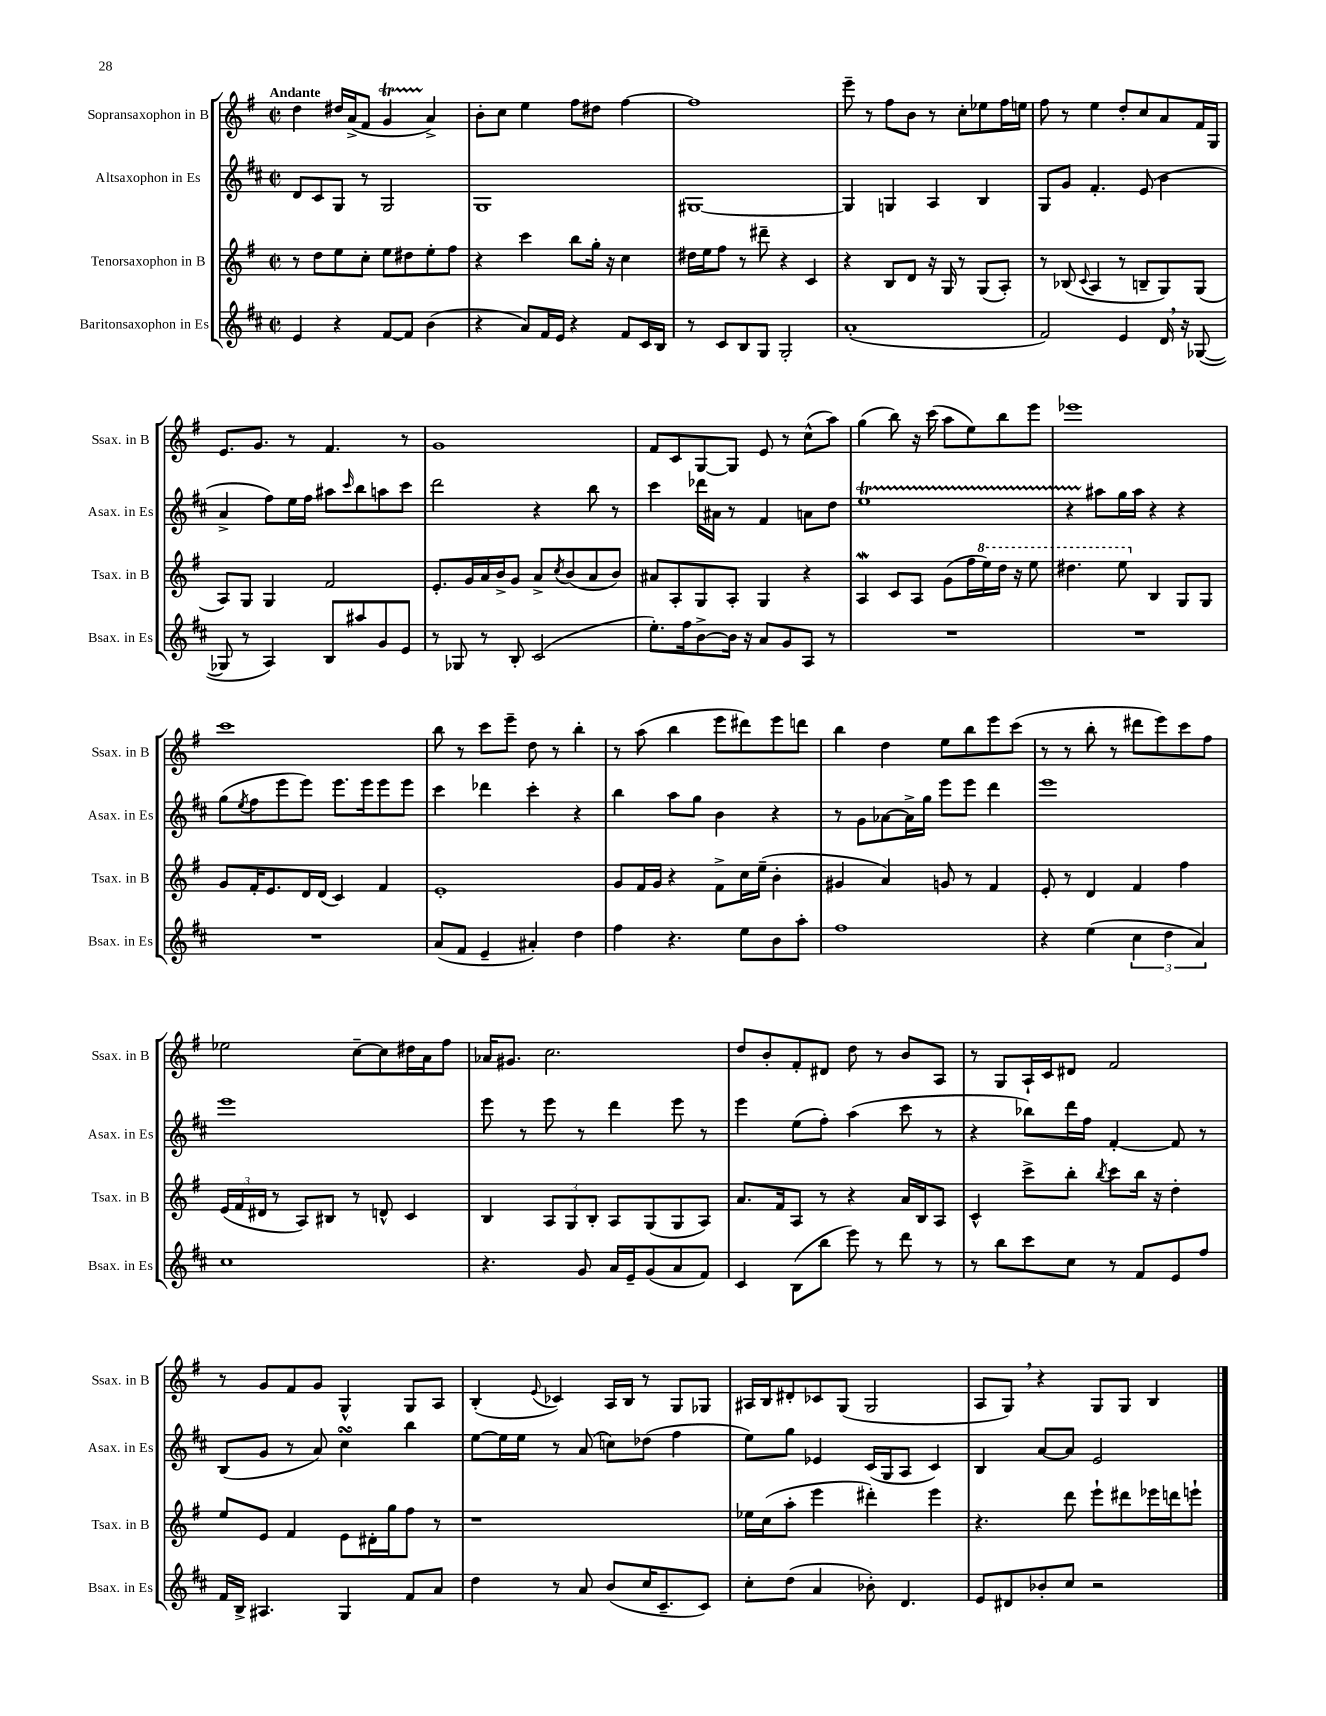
<<
\new StaffGroup <<
\new Staff = "s0" \with { instrumentName = "Sopransaxophon in B" shortInstrumentName = "Ssax. in B" } {
    \clef treble \key g \major \defaultTimeSignature \time 2/2 \tempo "Andante"
    d''4 dis''16 a'16->( fis'8 g'4\startTrillSpan a'4->\stopTrillSpan) |
    b'8-. c''8 e''4 fis''8 dis''8 fis''4~ |
    fis''1 |
    e'''8-- r8 fis''8 b'8 r8 c''8-. ees''8 fis''16 e''16 |
    fis''8 r8 e''4 d''8-. c''8 a'8 fis'16 g16 |
    e'8. g'8. r8 fis'4. r8 |
    g'1 |
    fis'8 c'8 g8~ g8 e'8 r8 c''8-^( a''8) |
    g''4( b''8) r16 c'''16( a''8 e''8) b''8 e'''8 |
    ees'''1 |
    c'''1 |
    b''8 r8 c'''8 e'''8-- d''8 r8 b''4-. |
    r8 a''8( b''4 e'''8 dis'''8) e'''8 d'''8 |
    b''4 d''4 e''8 b''8 e'''8 c'''8( |
    r8 r8 b''8-. r8 dis'''8 e'''8) c'''8 fis''8 |
    ees''2 c''8~-- c''8 dis''16 a'16 fis''8 |
    aes'16 gis'8. c''2. |
    d''8 b'8-. fis'8-. dis'8 d''8 r8 b'8 a8 |
    r8 g8 a16-! c'16 dis'8 fis'2 |
    r8 g'8 fis'8 g'8 g4-^ g8 a8 |
    b4-.( \appoggiatura { e'8 } ces'4) a16 b16 r8 g8 ges8 |
    ais16 b16 dis'8-. ces'8 g8( g2 |
    a8 g8) \breathe r4 g8 g8 b4 \bar "|." |
}
\new Staff = "s1" \with { instrumentName = "Altsaxophon in Es" shortInstrumentName = "Asax. in Es" } {
    \clef treble \key d \major \defaultTimeSignature \time 2/2
    d'8 cis'8 g8 r8 g2 |
    g1 |
    gis1~ |
    gis4 g4 a4 b4 |
    g8 g'8 fis'4.-. e'8( b'4 |
    a'4-> fis''8) e''16 fis''16 ais''8 \grace { cis'''16 } b''8 a''8 cis'''8 |
    d'''2 r4 b''8 r8 |
    cis'''4 des'''16 ais'16 r8 fis'4 a'8 d''8 |
    e''1\startTrillSpan |
    r4 ais''8\stopTrillSpan g''16 ais''16 r4 r4 |
    g''8( \acciaccatura { e''8 } fis''8 e'''8 e'''8) e'''8. e'''16 e'''8 e'''8 |
    cis'''4 des'''4 cis'''4-. r4 |
    b''4 a''8 g''8 b'4 r4 |
    r8 g'8 aes'8~ aes'16-> g''16 e'''8 e'''8 d'''4 |
    e'''1 |
    e'''1 |
    e'''8 r8 e'''8 r8 d'''4 e'''8 r8 |
    e'''4 e''8( fis''8-.) a''4( cis'''8 r8 |
    r4 bes''8) d'''16 fis''16 fis'4~-. fis'8 r8 |
    b8( g'8 r8 a'8) cis''4\turn b''4 |
    e''8~ e''16 e''16 r8 a'8( c''8) des''8( fis''4 |
    e''8) g''8 ees'4 cis'16( g16 a8 cis'4) |
    b4 a'8~ a'8 e'2 \bar "|." |
}
\new Staff = "s2" \with { instrumentName = "Tenorsaxophon in B" shortInstrumentName = "Tsax. in B" } {
    \clef treble \key g \major \defaultTimeSignature \time 2/2
    r8 d''8 e''8 c''8-. e''8 dis''8 e''8-. fis''8 |
    r4 c'''4 b''8 g''16-. r16 c''4 |
    dis''16 e''16 fis''8 r8 dis'''8-- r4 c'4 |
    r4 b8 d'8 r16 g16 r8 g8( a8-.) |
    r8 bes8( \appoggiatura { c'8 } a4 r8 b8-- g8) g8( |
    a8) g8 g4 fis'2 |
    e'8.-. g'16 a'16 b'16-> g'8 a'8-> \acciaccatura { c''8 } b'8( a'8 b'8) |
    ais'8 a8-. g8 a8-. g4 r4 |
    a4\mordent c'8 a8 g'8( fis''16 \ottava #1 e'''16) d'''16 r16 e'''8 |
    dis'''4. e'''8 \ottava #0 b4 g8 g8 |
    g'8 fis'16-. e'8. d'16 d'16( c'4) fis'4 |
    e'1-. |
    g'8 fis'16 g'16 r4 fis'8-> c''16 e''16--( b'4-. |
    gis'4 a'4) g'8 r8 fis'4 |
    e'8-. r8 d'4 fis'4 fis''4 |
    \tuplet 3/2 { e'16( fis'16 dis'16 } r8 a8) bis8 r8 d'8-^ c'4 |
    b4 \tuplet 3/2 { a8 g8 b8-. } a8 g8( g8 a8) |
    a'8. fis'16 a8 r8 r4 a'16 b16 a8 |
    c'4-^ c'''8-> b''8-. \acciaccatura { b''8 } c'''8 b''16 r16 d''4-. |
    e''8 e'8 fis'4 e'8 dis'16-. g''16 fis''8 r8 |
    r1 |
    ees''16 c''16( a''8-. e'''4 dis'''4-.) e'''4 |
    r4. d'''8 e'''8-! dis'''8 ees'''16 d'''16 e'''8-! \bar "|." |
}
\new Staff = "s3" \with { instrumentName = "Baritonsaxophon in Es" shortInstrumentName = "Bsax. in Es" } {
    \clef treble \key d \major \defaultTimeSignature \time 2/2
    e'4 r4 fis'8~ fis'8 b'4( |
    r4 a'8) fis'16 e'16 r4 fis'8 cis'16 b16 |
    r8 cis'8 b8 g8 g2-. |
    a'1-.( |
    fis'2) e'4 d'16 \breathe r16 ges8~( |
    ges8 r8 a4) b8 ais''8 g'8 e'8 |
    r8 ges8 r8 b8-. cis'2( |
    e''8.-.) fis''16 b'8~-> b'16 r16 a'8 g'8 a8 r8 |
    R1 |
    R1 |
    R1 |
    a'8( fis'8 e'4-- ais'4-.) d''4 |
    fis''4 r4. e''8 b'8 a''8-. |
    fis''1 |
    r4 e''4( \tuplet 3/2 { cis''4 d''4 a'4) } |
    cis''1 |
    r4. g'8 a'16 e'16-- g'8( a'8 fis'8) |
    cis'4 b8( b''8 e'''8) r8 d'''8 r8 |
    r8 b''8 cis'''8 cis''8 r8 fis'8 e'8 fis''8 |
    fis'16 b16-> ais4. g4 fis'8 a'8 |
    d''4 r8 a'8 b'8( cis''16 cis'8.-- cis'8) |
    cis''8-. d''8( a'4 bes'8-.) d'4. |
    e'8 dis'8 bes'8-. cis''8 r2 \bar "|." |
}
>>
>>
\layout { \context { \Score \remove "Bar_number_engraver" } }
